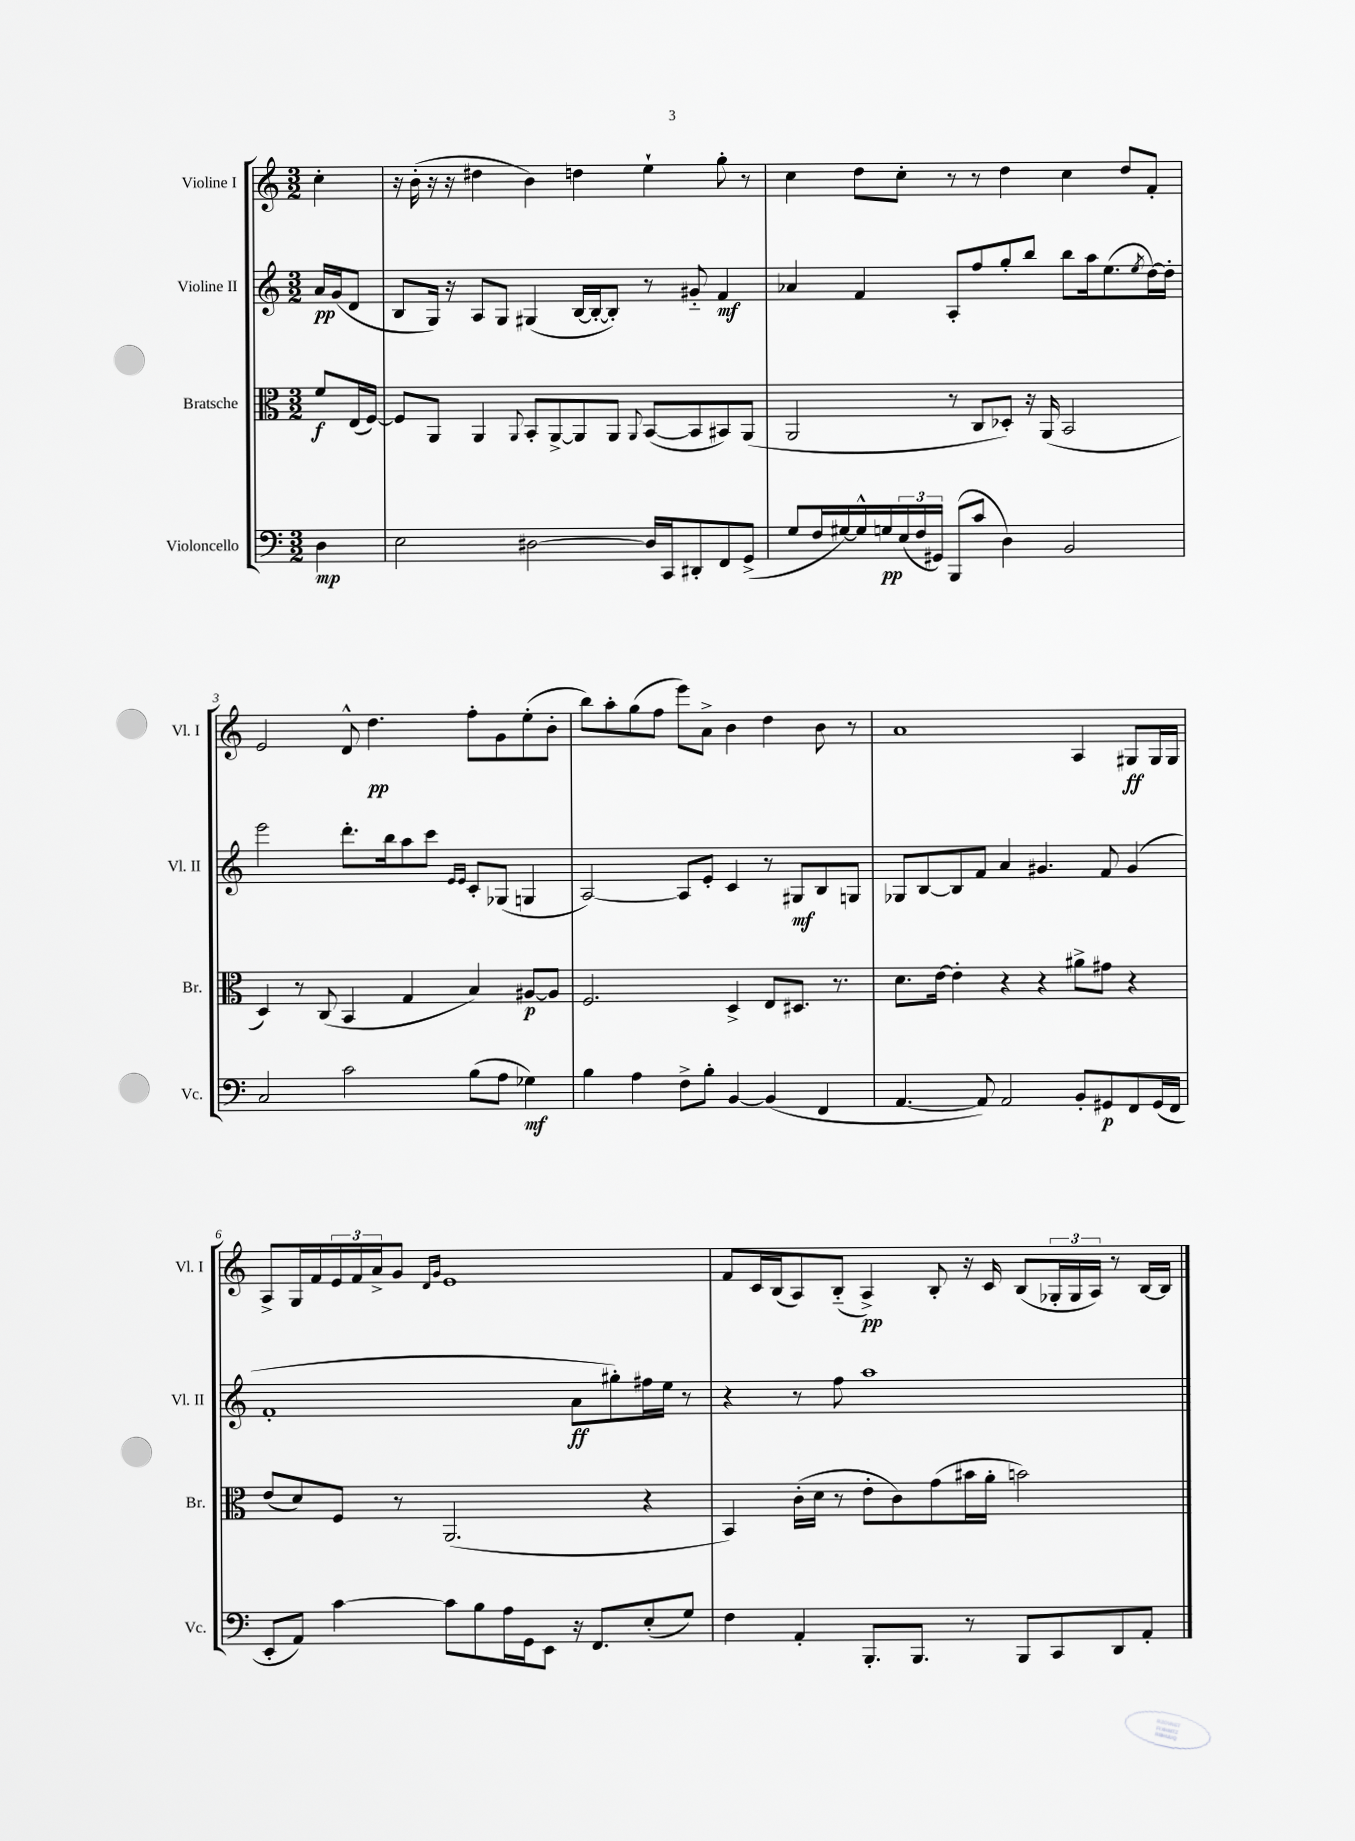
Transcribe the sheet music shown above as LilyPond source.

<<
\new StaffGroup <<
\new Staff = "s0" \with { instrumentName = "Violine I" shortInstrumentName = "Vl. I" } {
    \clef treble \key c \major \numericTimeSignature \time 3/2 \partial 4
    c''4-. |
    r16 b'16-.( r16 r16 dis''4 b'4) d''4 e''4-! g''8-. r8 |
    c''4 d''8 c''8-. r8 r8 d''4 c''4 d''8 f'8-. |
    e'2 d'8-^ d''4.\pp f''8-. g'8 e''8-.( b'8-. |
    b''8) a''8-. g''8( f''8 e'''8) a'8-> b'4 d''4 b'8 r8 |
    a'1 a4 gis8\ff gis16 gis16 |
    a8-> g16 f'16 \tuplet 3/2 { e'16 f'16 a'16-> } g'8 \grace { d'16 g'16 } e'1 |
    f'8 c'16 b16( a8) b8-_( a4->\pp) b8-. r16 c'16 b8( \tuplet 3/2 { ges16-. ges16 a16) } r8 b16~ b16 \bar "|." |
}
\new Staff = "s1" \with { instrumentName = "Violine II" shortInstrumentName = "Vl. II" } {
    \clef treble \key c \major \numericTimeSignature \time 3/2 \partial 4
    a'16\pp g'16( d'8 |
    b8 g16) r16 a8 g8 gis4( b16~ b16~-. b8-.) r8 gis'8-_ f'4\mf |
    aes'4 f'4 a8-. f''8 g''8-. b''8 b''8 a''16 e''8.( \acciaccatura { e''8 } d''16~) d''16-. |
    e'''2 d'''8.-. b''16 a''8 c'''8 \grace { e'16 e'16 } c'8-. ges8( g4 |
    a2~) a8 e'8-. c'4 r8 gis8\mf b8 g8 |
    ges8 b8~ b8 f'8 a'4 gis'4. f'8 gis'4( |
    f'1-. a'8\ff gis''8-.) fis''16 e''16 r8 |
    r4 r8 f''8 a''1 \bar "|." |
}
\new Staff = "s2" \with { instrumentName = "Bratsche" shortInstrumentName = "Br." } {
    \clef alto \key c \major \numericTimeSignature \time 3/2 \partial 4
    f'8\f e16( f16~) |
    f8 a,8 a,4 \appoggiatura { a,8 } b,8-. a,8~-> a,8 a,8 \appoggiatura { a,8 } b,8~( b,8 bis,8) a,8( |
    a,2 r8 c8 des8-.) r16 a,16( b,2 |
    d4) r8 c8( b,4 g4 b4) ais8~\p ais8 |
    f2. d4-> e8 dis8. r8. |
    d'8. e'16~ e'4-. r4 r4 ais'8-> gis'8 r4 |
    e'8( d'8) f8 r8 a,2.( r4 |
    b,4) c'16-.( d'16 r8 e'8-. c'8) g'8( bis'16 a'16-. b'2) \bar "|." |
}
\new Staff = "s3" \with { instrumentName = "Violoncello" shortInstrumentName = "Vc." } {
    \clef bass \key c \major \numericTimeSignature \time 3/2 \partial 4
    d4\mp |
    e2 dis2~ dis16 c,16 dis,8-. f,8 g,8->( |
    g8 f16 gis16~) gis16-^ g16\pp \tuplet 3/2 { e16( f16 gis,16) } b,,8( c'8 d4) b,2 |
    c2 c'2 b8( a8 ges4\mf) |
    b4 a4 f8-> b8-. b,4~ b,4( f,4 |
    a,4.~ a,8) a,2 b,8-. gis,8\p f,8 gis,16( f,16 |
    e,8-. a,8) c'4~ c'8 b8 a16 g,16 e,8 r16 f,8. e8-.( g8) |
    f4 a,4-. b,,8.-. b,,8. r8 b,,8 c,8 d,8 a,8-. \bar "|." |
}
>>
>>
